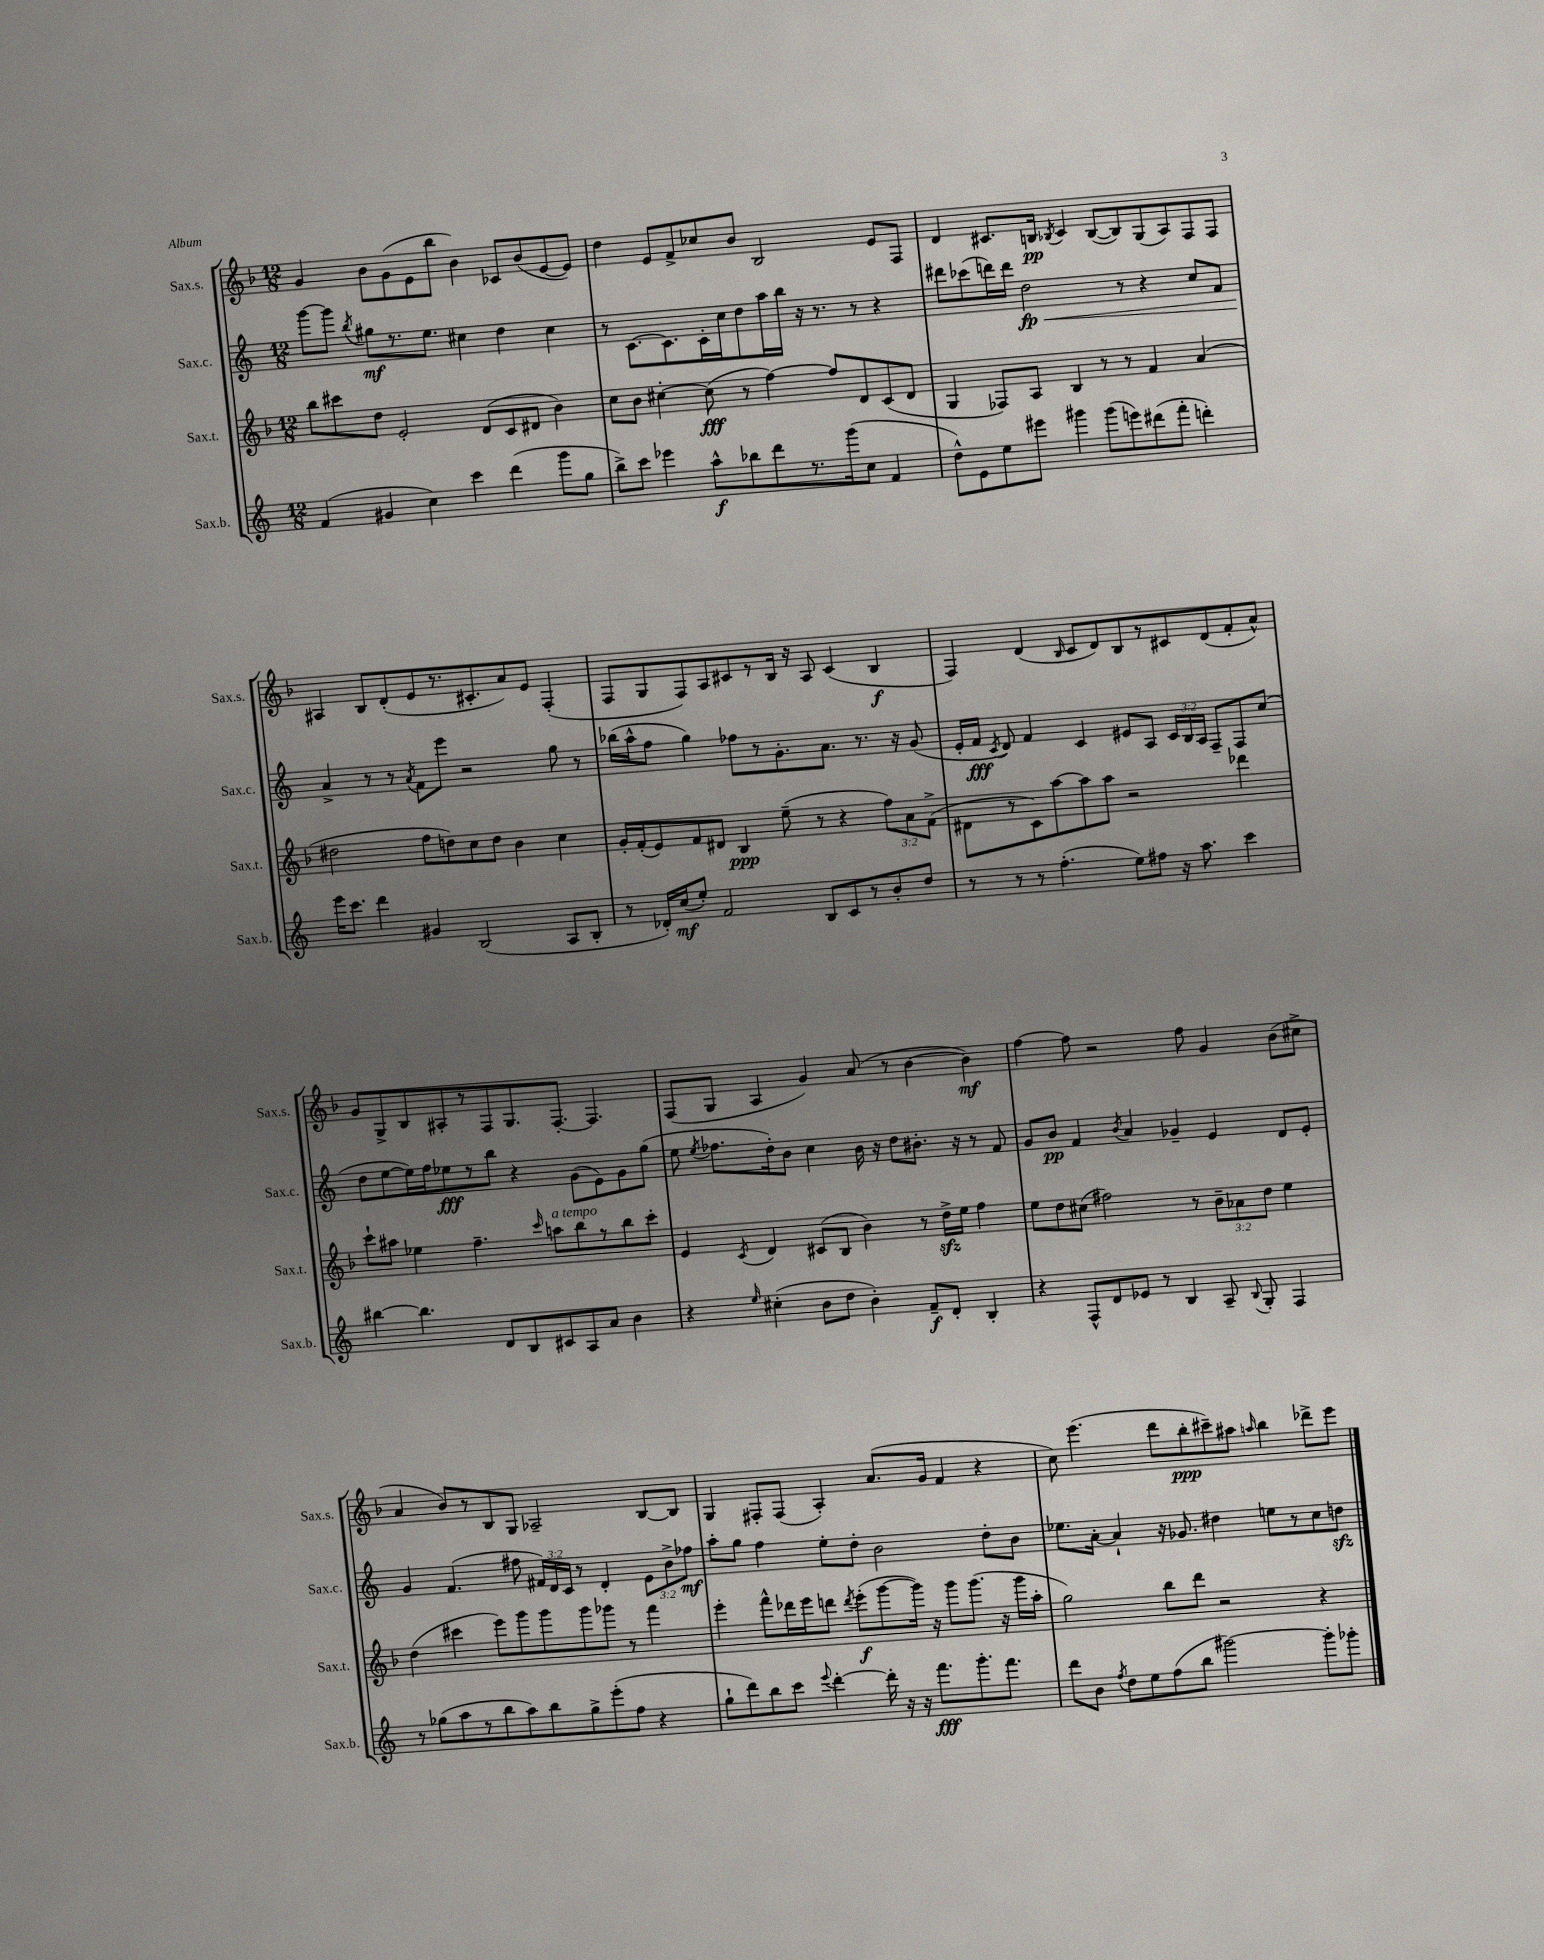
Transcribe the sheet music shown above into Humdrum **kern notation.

**kern	**kern	**kern	**kern
*staff4	*staff3	*staff2	*staff1
*clefG2	*clefG2	*clefG2	*clefG2
*k[]	*k[b-]	*k[]	*k[b-]
*M12/8	*M12/8	*M12/8	*M12/8
(4f	8bb-	[8ggg	4g
.	8ccc#	8ggg]	.
.	.	8qbb	.
4g#	8dd	8gg#	8b-
.	2e'	8.r	(8g
4cc)	.	.	8e
.	.	8.ee	.
.	.	.	8bb-
4ccc	.	4cc#	4b-)
.	(8d	.	.
(4ddd	8c	4dd	8c-
.	8d#	.	(8b-
8ggg	4b-)	4cc#	[8e
8gg	.	.	8e])
=	=	=	=
8bb^)	8cc	8r	4dd
8ccc	8b-	[8.c	.
4eee-	[4cc#'	.	8e
.	.	8.c]	.
.	.	.	8f^
8aa^^	(8cc#]	16c'	8cc-
.	.	16cc	.
8bb-	8r	8dd	8b-
8ddd	[4ff)	16aa	2B-
.	.	16bb	.
8.r	.	16r	.
.	.	8.r	.
.	8ff]	.	.
(16ggg	.	.	.
8cc	8d	8r	.
4f	(8c	4r	8e
.	8d	.	8F
=	=	=	=
8dd^^)	4G	8ddd#	4d
8e	.	(8ccc-	.
8ee	8F-)	16ddd)	8.c#
.	.	16ddd	.
8eee#	8A	2dd	.
.	.	.	16B
.	.	.	8qB-
4ggg#	4B-	.	4c#
(8ggg#	8r	.	([8B-
8eee)	8r	8r	8B-])
(8ddd#	4f	4r	(8G
8fff'	.	.	8A)
4ddd')	(4a	8cc	8F
.	.	8f	8F
=	=	=	=
16eee	2dd#	4a^	4A#
8.ccc	.	.	.
4ddd	.	8r	8B-
.	.	8r	(8d'
.	.	8qa	.
4g#	8ff	8f	8e
.	8dd)	8eee	8.r
(2B	8cc	2r	.
.	.	.	8.c#'
.	8dd	.	.
.	4b-	.	8a)
.	.	.	8e
8A	4cc	8gg	(4F'
8B'	.	8r	.
=	=	=	=
8r	16g'	(16bb-	8F
.	(16f'	16aa^^	.
16d-')	8e)	8ff	8G
(16cc	.	.	.
8ee')	8f	4gg)	8F)
2f	8d#	.	8A
.	4B-	8ff-	8c#
.	.	8r	8r
.	(8ee~	8.g'	16B-
.	.	.	16r
8B	8r	.	8A
.	.	8.a	.
8c	4r	.	(4c#
8r	.	8.r	.
8b'	12ff)	.	4B-
.	.	16r	.
.	12a	.	.
8dd	.	(8g	.
.	(12f^	.	.
=	=	=	=
8r	8d#	16e'	4F)
.	.	16f	.
.	.	8qc	.
8r	8r	8d)	.
8r	8c)	4f	(4d
(4.ff'	[8aa	.	.
.	.	.	16qqB-
.	8aa]	4c	8c
.	8aa	.	8d)
8ee)	2r	8e#	8B-
8ff#	.	8A	8r
16r	.	24c	8c#
.	.	24B	.
8.aa	.	.	.
.	.	24A	.
.	.	8F~	(8d
4ccc	4ddd-	8F	8f'
.	.	(8cc	8a^^)
=	=	=	=
[4bb#	8ccc`	8dd	8g
.	8aa#	[8ee	8G^
4.bb#]	4ee-	16ee])	8B-
.	.	16ff	.
.	.	8ee-	8A#'
.	4.ff~	8r	8r
8d	.	8bb	8F
8B	.	4r	8.G
.	16qqccc	.	.
8c#	8aa	.	.
.	.	.	[8.F'
8A	8bb-	(8g	.
8a	8r	8e)	4.F]
4b	8bb-	8g	.
.	8ccc'	(8gg	.
=	=	=	=
4r	4e	8ee	(8F
.	.	8qee	.
.	.	8.ff-	8G
16qqee	8qc	.	.
(4cc#'	4d	.	4A
.	.	16dd')	.
.	.	8b	.
8b	(8c#	4cc	4g)
8dd	8B-	.	.
4b')	4b-)	16b	(8a
.	.	16r	.
.	.	8dd	8r
8f~	8r	8.b#'	[4b-
8d'	16dd^	.	.
.	16ee	16r	.
4B'	4ff	8r	4b-])
.	.	8f	.
=	=	=	=
4r	8ee	8g	[4ff
.	8dd	8b	.
8F^^	(8cc#	4f	8ff]
8d	2ff#)	.	2r
.	.	8qb	.
8e-	.	4a	.
8r	.	.	.
4B	.	4g-~	.
.	8r	.	8ff
8A~	12b-~	4e	4g
.	12a-	.	.
8qqB	.	.	.
8G'	.	.	.
.	12dd	.	.
4F	4ee	8d	(8b-
.	.	8e'	8cc#^
=	=	=	=
8r	(4dd	4g	4a
(8gg-	.	.	.
8aa	4ccc#	(4.f	8b-)
8r	.	.	8r
8bb	8eee)	.	8B-
8aa)	8ggg	8ff#	8G
8bb	8ggg	24f#)	2A-~
.	.	24d	.
.	.	24c	.
8gg-^	8ggg	8r	.
(8eee'	8ggg-	4d'	.
8ff	8r	.	.
4r	4fff	12e	[8B-
.	.	12b^	.
.	.	.	8B-]
.	.	12ff-	.
=	=	=	=
8gg`	4eee'	8aa'	4G
8ddd)	.	8gg	.
8bb	8fff^^	4ff	8F#'
8ccc	16ddd-	.	(8F#
.	16eee	.	.
8qqeee	.	.	.
[4ddd'	8ddd	8ee'	4A')
.	8qddd	.	.
.	(8eee'	8dd'	.
16ddd']	[8ggg	2b	(8.a
16r	.	.	.
16r	16ggg])	.	.
8.fff	16r	.	16g
.	8ggg	.	4f
8.ggg'	(8.ggg	.	.
.	.	8dd'	4r
8.fff	16r	.	.
.	16ggg	8b	.
.	16aa'	.	.
=	=	=	=
8ddd	2gg)	8.ee-	8cc)
8b	.	.	(4.eee
.	.	[16a'	.
8qff	.	.	.
8dd	.	4a`]	.
8ee	.	.	.
(8ff	8bb-	16r	8ddd
.	.	8.g-	.
8bb	8ddd	.	8bb-'
[2ggg#)	2r	4dd#	8ccc#~)
.	.	.	8aa#
.	.	.	16qqaa
.	.	8ee	4bb-
.	.	8r	.
8ggg#']	4r	8cc	8ddd-^
8ggg-'	.	8dd	8eee
==	==	==	==
*-	*-	*-	*-
